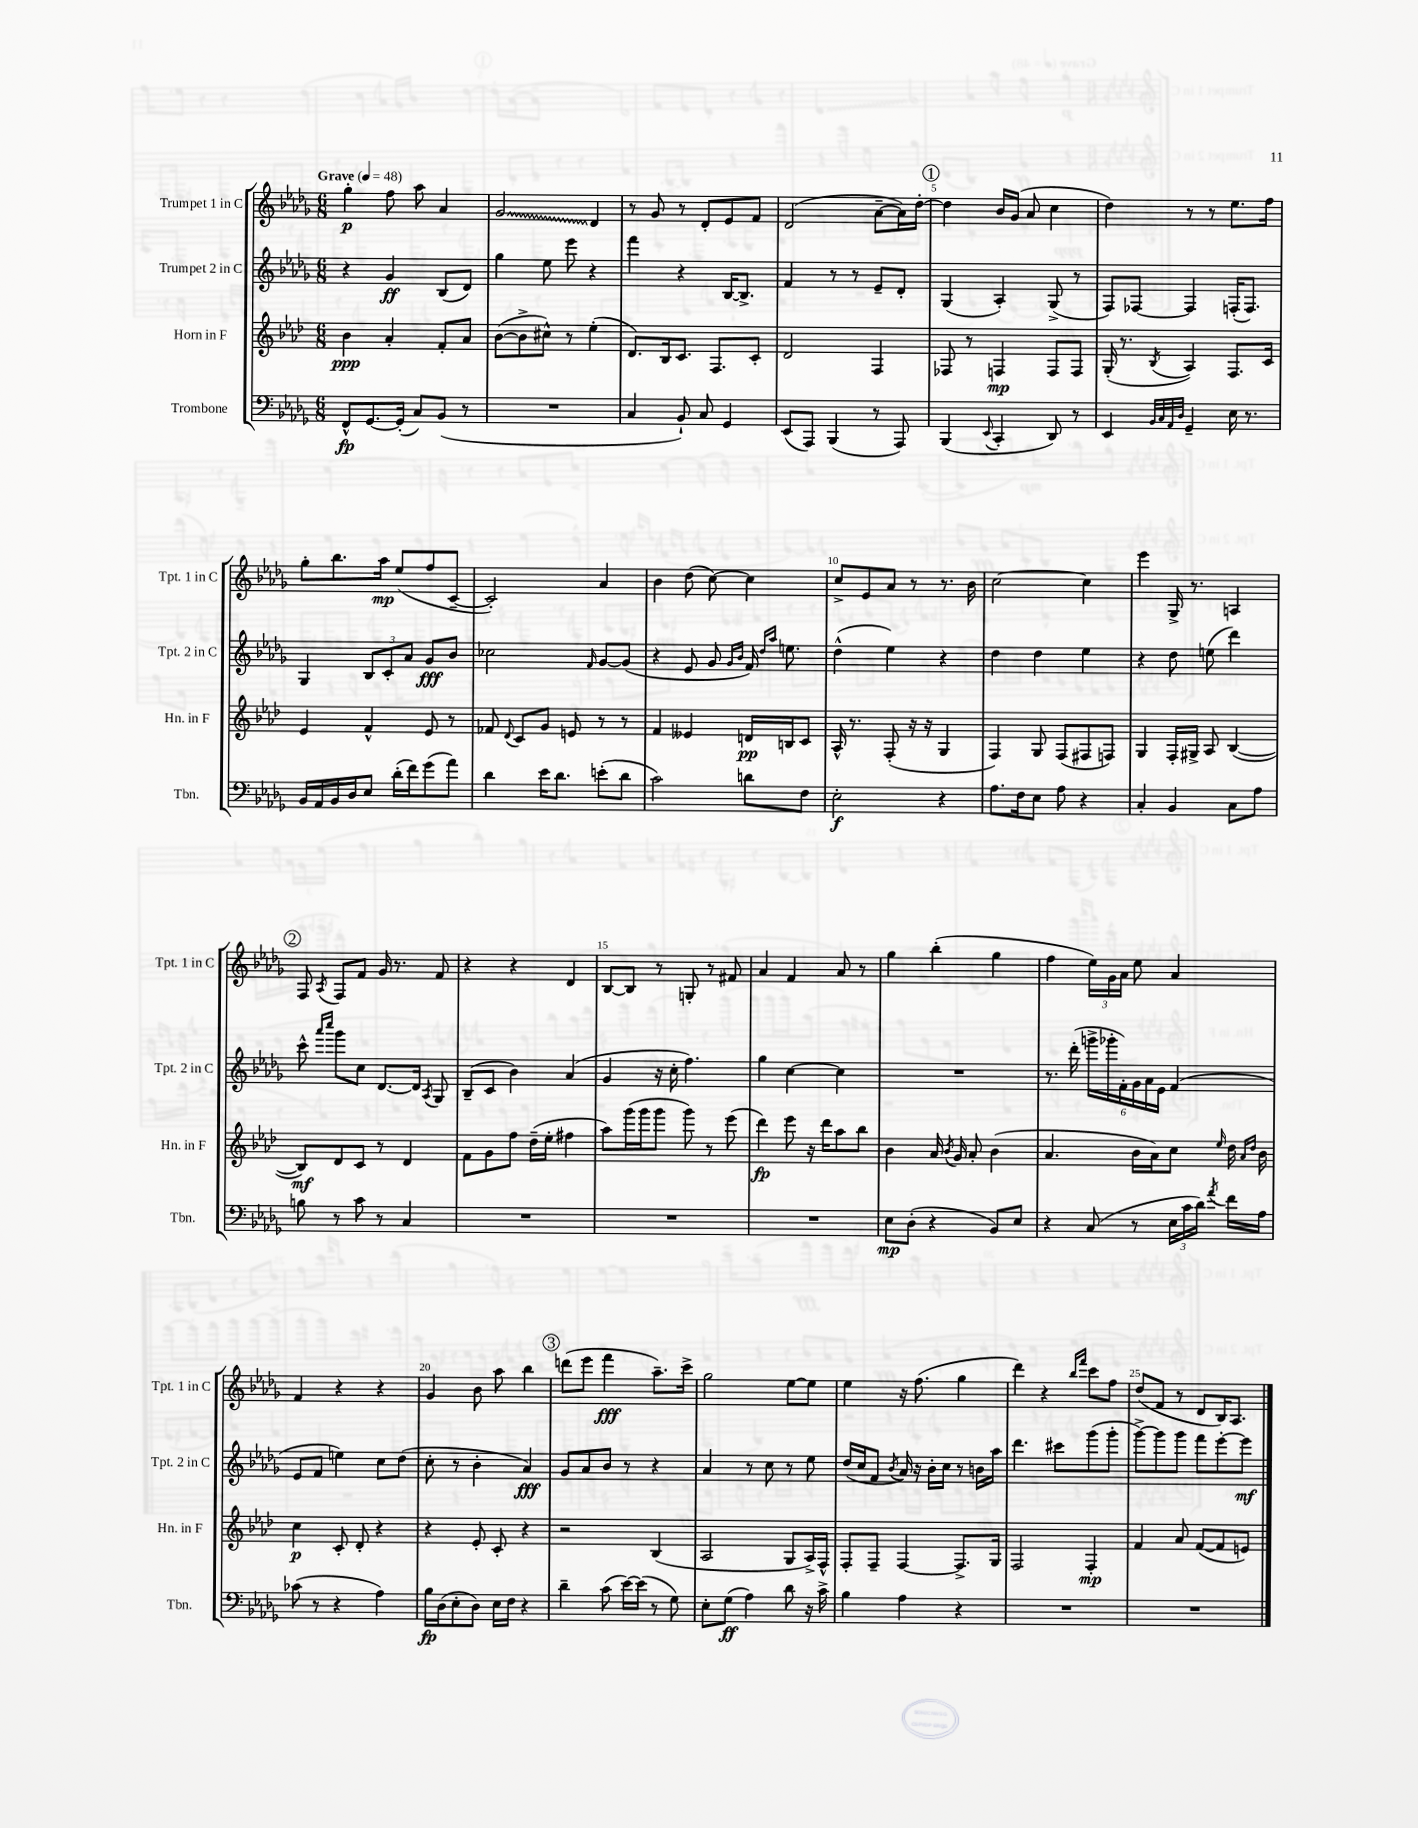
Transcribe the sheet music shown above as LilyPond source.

<<
\new StaffGroup <<
\new Staff = "s0" \with { instrumentName = "Trumpet 1 in C" shortInstrumentName = "Tpt. 1 in C" } {
    \clef treble \key des \major \numericTimeSignature \time 6/8 \tempo "Grave" 4 = 48
    \autoBeamOff ges''4-.\p f''8 aes''8 aes'4 |
    \once \override Glissando.style = #'zigzag ges'2\glissando des'4 |
    r8 ges'8 r8 des'8[-. ees'8 f'8] |
    des'2( aes'8[~-- aes'16) des''16]~-. |
    \mark \markup { \circle "1" } des''4 bes'16[ ges'16]( aes'8 c''4 |
    des''4) r8 r8 ees''8.[ f''16] |
    ges''8[-. bes''8. aes''16]\mp ees''8[( f''8 c'8]~-- |
    c'2-.) aes'4 |
    bes'4 des''8( c''8~) c''4 |
    c''8[-> ees'8 aes'8] r8 r8. bes'16 |
    c''2~ c''4 |
    ees'''4 ges16-> r8. a4 |
    \mark \markup { \circle "2" } f8 \acciaccatura { aes8 } f8[ f'8] ges'16 r8. f'8 |
    r4 r4 des'4 |
    bes8[~ bes8] r8 g8-. r8 fis'8 |
    aes'4 f'4 aes'8 r8 |
    ges''4 bes''4-.( ges''4 |
    f''4 \tuplet 3/2 { ees''16[) ges'16 aes'16] } ees''8 aes'4 |
    f'4 r4 r4 |
    ges'4 bes'8 aes''8 bes''4 |
    \mark \markup { \circle "3" } d'''8[( ees'''8] f'''4\fff aes''8.[--) c'''16]-> |
    ges''2 ees''8[~ ees''8] |
    ees''4 r16 f''8.( ges''4 |
    des'''4) r4 \grace { bes''16[ f'''16] } c'''8[ f''8] |
    des''8[( f'8] r8 des'8[ bes16) aes8.] \bar "|." |
}
\new Staff = "s1" \with { instrumentName = "Trumpet 2 in C" shortInstrumentName = "Tpt. 2 in C" } {
    \clef treble \key des \major \numericTimeSignature \time 6/8
    \autoBeamOff r4 ges'4\ff bes8[( des'8]) |
    ges''4 ees''8 ees'''8 r4 |
    f'''4 r4 bes16[~ bes8.]-> |
    f'4 r8 r8 ees'8[-- des'8]-. |
    \mark \markup { \circle "1" } ges4( aes4-.) ges8->( r8 |
    f8[) fes8]~ fes4 f16[-.( f8.]) |
    ges4 \tuplet 3/2 { bes8[ c'8-. aes'8] } ges'8[\fff bes'8] |
    ces''2 \grace { f'16 } ges'8[~ ges'8]( |
    r4 ees'8 ges'8 \grace { ges'16[ bes'16] } f'16) \grace { des''16[ aes''16] } e''8. |
    des''4-^( ees''4) r4 |
    des''4 des''4 ees''4 |
    r4 des''8 e''8( des'''4) |
    \mark \markup { \circle "2" } c'''8-^ \grace { aes'''16[ c''''16] } ges'''8[ c''8] des'8.[~ des'16] \acciaccatura { aes8 } ges8 |
    bes8[--( c'8] bes'4) aes'4( |
    ges'4 r16 c''16-. f''4.) |
    ges''4 c''4~ c''4 |
    R2. |
    r8. des'''16-.( \tuplet 6/4 { g'''16[-> ges'''16-. f'16-.) ges'16 aes'16 ees'16] } f'4( |
    ees'8[ f'8] e''4) c''8[ des''8]( |
    c''8-. r8 bes'4-. aes'4\fff) |
    \mark \markup { \circle "3" } ges'8[ aes'8 bes'8] r8 r4 |
    aes'4 r8 c''8 r8 ees''8 |
    des''16[( c''16 f'8] \acciaccatura { bes'8 } aes'16) r16 bes'16[-. c''16] r8 b'16[ aes''16] |
    des'''4. cis'''8[ ges'''8( ges'''8]-. |
    ges'''8[~->) ges'''8 ges'''8] f'''8[ ees'''8~-. ees'''8]\mf \bar "|." |
}
\new Staff = "s2" \with { instrumentName = "Horn in F" shortInstrumentName = "Hn. in F" } {
    \clef treble \key aes \major \numericTimeSignature \time 6/8
    \autoBeamOff bes'4\ppp aes'4-. f'8[-. aes'8] |
    bes'8[~( bes'8-> cis''8]-^) r8 ees''4-.( |
    des'8.[) bes16 c'8.] f8.[ c'8]-. |
    des'2 f4 |
    \mark \markup { \circle "1" } fes8 r8 f4\mp f8[ f8] |
    g16-.( r8. \acciaccatura { bes8 } aes4) f8.[ c'16] |
    ees'4 f'4-^ ees'8 r8 |
    fes'8 \appoggiatura { des'8 } c'8[ g'8] e'8 r8 r8 |
    f'4 eeses'4 d'16[\pp b16 c'8] |
    aes16-^ r8. f8-.( r16 r16 g4 |
    f4) g8 f8[( fis8 f8]) |
    g4 f16[-. gis16]-> aes8 bes4~( |
    \mark \markup { \circle "2" } bes8[\mf) des'8 c'8] r8 des'4 |
    f'8[ g'8 f''8] des''16[--( ees''16]-. fis''4 |
    aes''8[) g'''16( g'''16 g'''8] g'''8) r8 ees'''8( |
    des'''4\fp) ees'''8 r16 des'''16[ aes''8 bes''8] |
    bes'4 aes'16 \acciaccatura { bes'8 } g'16 aes'8-. bes'4( |
    aes'4. bes'16[ aes'16) c''8] \grace { ees''16 } des''16 \grace { aes'16[ des''16] } bes'16 |
    c''4\p c'8-. des'8-. r4 |
    r4 ees'8-. c'8-. r4 |
    \mark \markup { \circle "3" } r2 bes4( |
    aes2 g8[ aes16->) f16]-^ |
    f8[-. f8]-- f4~ f8.[-> g16] |
    f2 f4-.\mp |
    f'4 aes'8 f'8[~( f'8 e'8]) \bar "|." |
}
\new Staff = "s3" \with { instrumentName = "Trombone" shortInstrumentName = "Tbn." } {
    \clef bass \key des \major \numericTimeSignature \time 6/8
    \autoBeamOff f,8[-^\fp ges,8.~ ges,16]-.( c8[) bes,8]( r8 |
    R2. |
    c4 bes,8-!) c8 ges,4 |
    ees,8[( aes,,8]) bes,,4( r8 aes,,8) |
    \mark \markup { \circle "1" } bes,,4( \appoggiatura { ees,8 } c,4-. des,8) r8 |
    ees,4 \grace { bes,32[ c32 aes,32 des32] } ges,4-- ees16 r8. |
    bes,16[ aes,16 bes,16 des16 ees8] des'16[-.( f'16) ges'8( aes'8]) |
    des'4 ees'16[ des'8.] e'8[-.( des'8] |
    c'2) d'8[ f8] |
    ees2-.\f r4 |
    aes8.[ f16 ees8] aes8 r4 |
    c4-. bes,4 c8[ aes8] |
    \mark \markup { \circle "2" } b8 r8 c'8 r8 c4 |
    R2. |
    R2. |
    R2. |
    ees8[\mp des8]-.( r4 bes,8[) ees8] |
    r4 c8( r8 \tuplet 3/2 { ees16[ c'16 des'16]) } \acciaccatura { aes'8 } f'16[ aes16] |
    ces'8( r8 r4 aes4) |
    bes16[\fp des16( ees8-. des8]) ees16[ f16] r4 |
    \mark \markup { \circle "3" } des'4-- c'8( ees'16[~) ees'16]( r8 ges8) |
    ees8[-. ges8]\ff( aes4) des'8 r16 c'16-> |
    bes4 aes4 r4 |
    R2. |
    R2. \bar "|." |
}
>>
>>
\layout { \context { \Score \override BarNumber.break-visibility = ##(#f #t #t) barNumberVisibility = #(every-nth-bar-number-visible 5) } }
